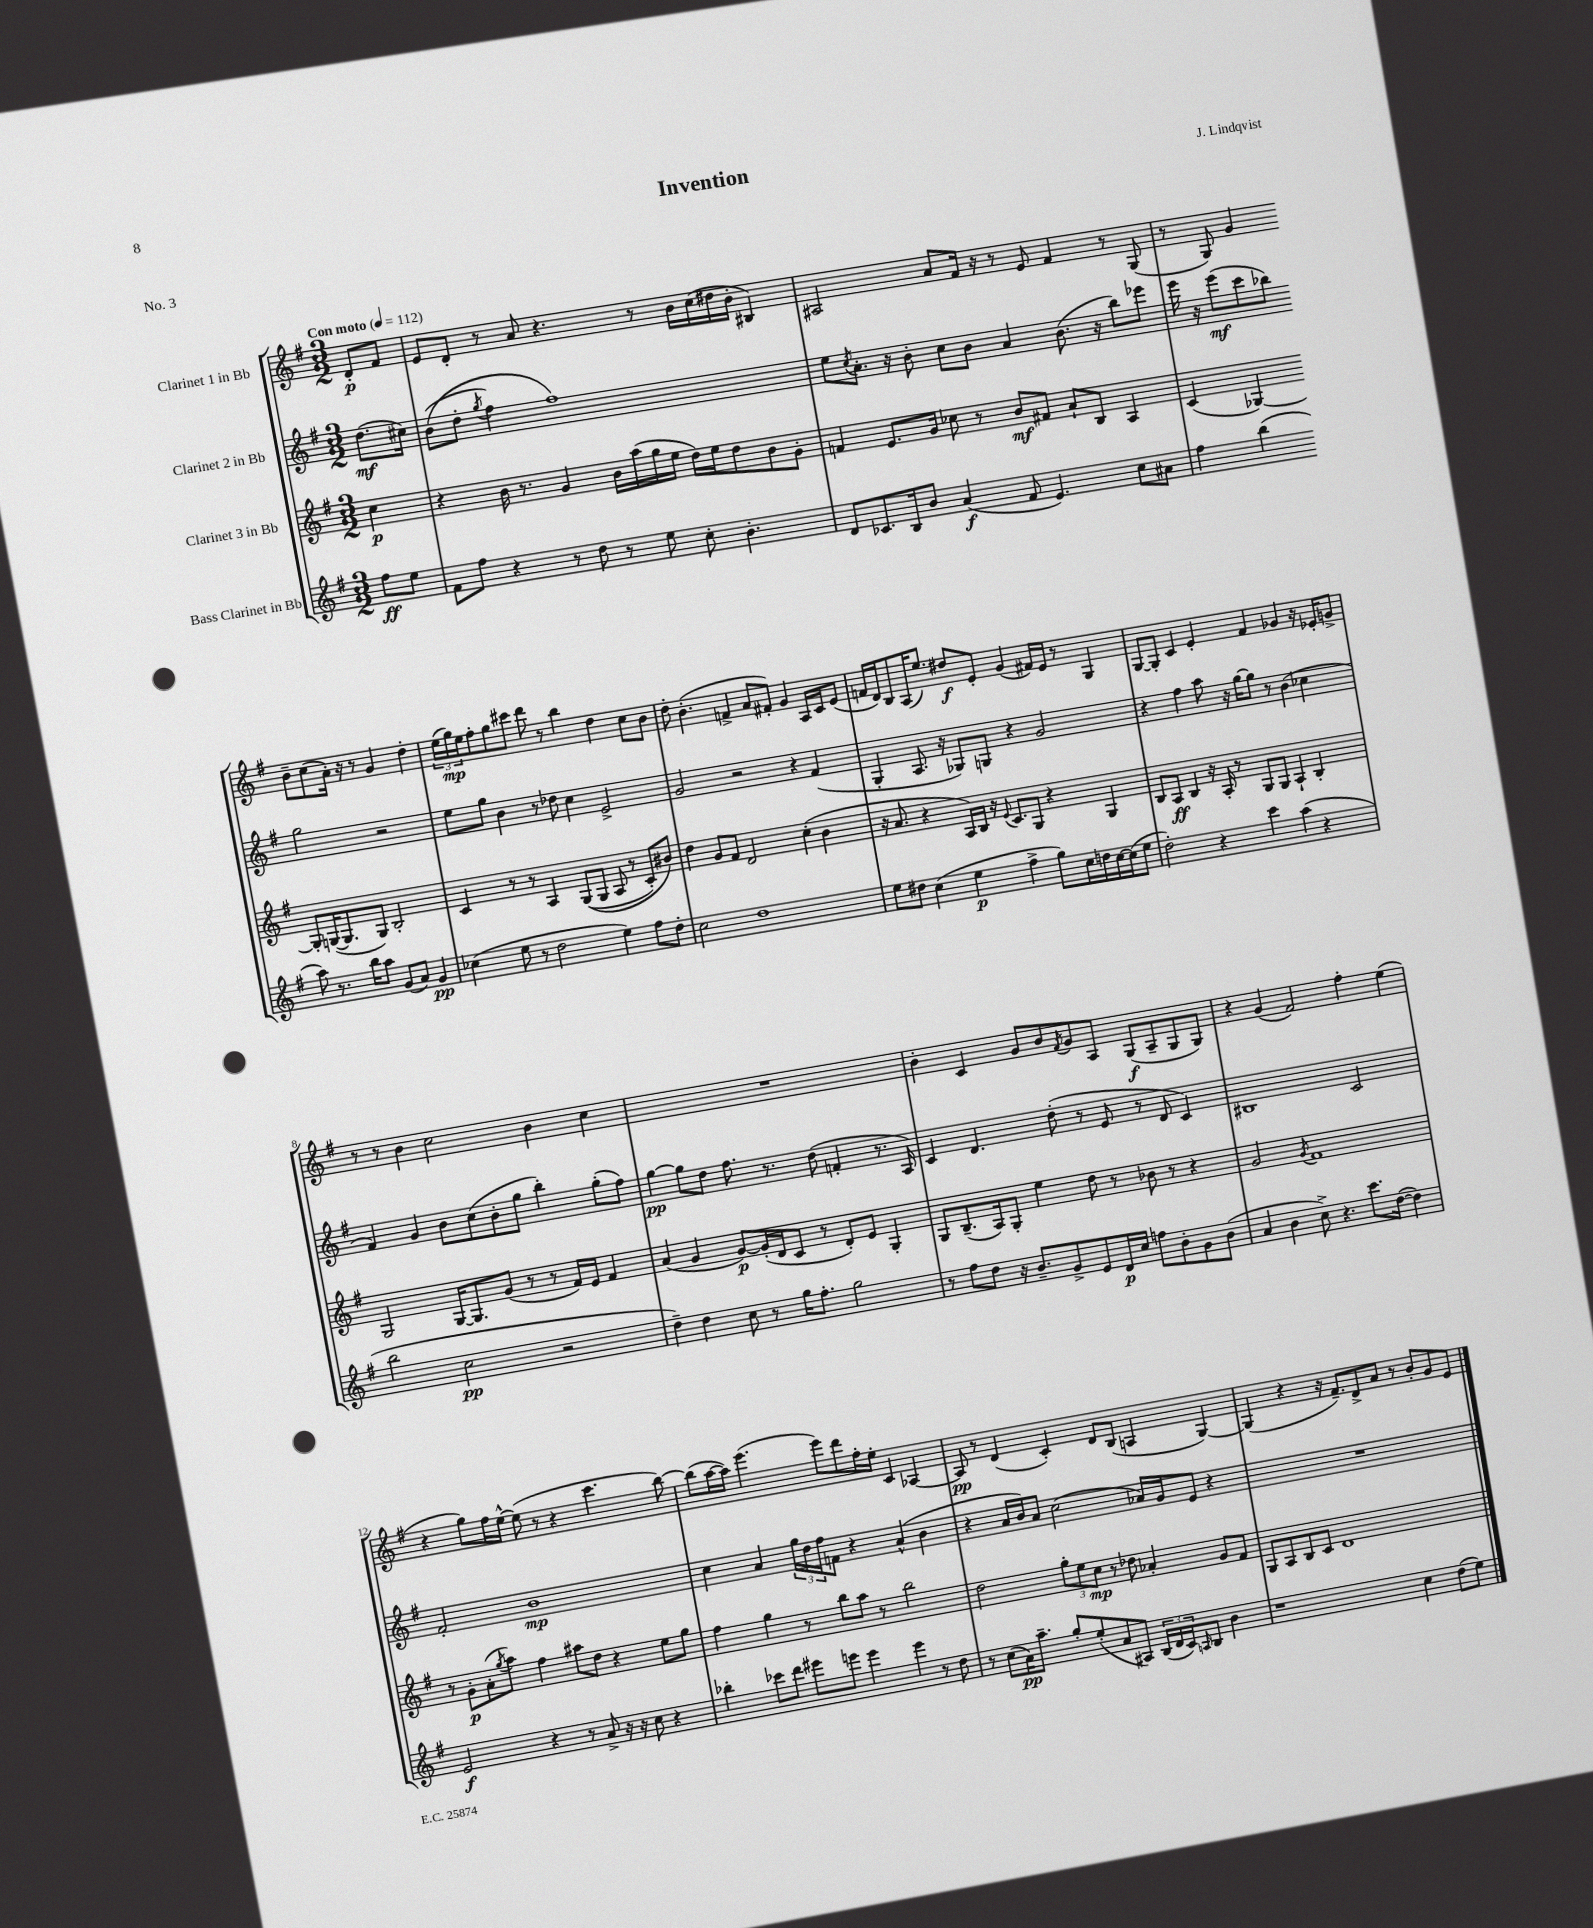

**kern	**kern	**kern	**kern
*staff4	*staff3	*staff2	*staff1
*clefG2	*clefG2	*clefG2	*clefG2
*k[f#]	*k[f#]	*k[f#]	*k[f#]
*M3/2	*M3/2	*M3/2	*M3/2
*MM112	*MM112	*MM112	*MM112
8ff#	4cc	(8.dd	8d'
8ee	.	.	8f#
.	.	16cc#)	.
=	=	=	=
8f#	4r	&((8b	8e
8ff#	.	8dd'	8d'
.	.	8qgg	.
4r	16b	4ff#)	8r
.	8.r	.	.
.	.	.	8a
8r	4g	1ff#&)	4.r
8dd	.	.	.
8r	16b	.	.
.	(16aa	.	.
8ee	16gg	.	8r
.	16ee	.	.
8cc'	16dd)	.	16b
.	16ee	.	(16cc
4.b'	8dd	.	16dd#
.	.	.	16b'
.	8b	.	4B#)
.	8g'	.	.
=	=	=	=
8d	4f	8ee	2A#
.	.	8qcc	.
8.c-	.	8.a'	.
.	8.e	.	.
16B	.	16r	.
8b	.	8b'	.
.	16g	.	.
(4a	8cc-	8cc	8a
.	8r	8b	16f#
.	.	.	16r
8f#	8b	4a	8r
4.e)	8f#	.	8e
.	8a`	(8.b	4f#
.	8B	.	.
.	.	16r	.
8cc	4A	8bb)	8r
8a#	.	8eee-	(8G
=	=	=	=
4ff#	(4c	16eee	8r
.	.	16r	.
.	.	(8eee	8G)
(4bb	[4G-)	8ccc	4g
.	.	8bb-)	.
8aa)	8G-']	2gg	8b~
8.r	([16G	.	(8cc
.	8.G]	.	.
.	.	.	16a')
16bb	.	.	16r
8aa	8G)	.	8r
(8g	2B'	2r	4g
8a)	.	.	.
4g	.	.	4dd'
=	=	=	=
(4cc-	4c	8ee	(24ee
.	.	.	24gg)
.	.	.	24ee
.	.	8gg	8ff#'
8ee	8r	4b	8gg
8r	8r	.	8ccc#
2dd	4A	8r	8ddd
.	.	8dd-	8r
.	&((8G	4cc	4bb
.	8G	.	.
4ee)	8A	2e^	4dd
.	8r	.	.
8ff#	8c')	.	8cc
8dd'	8b#&)	.	8b
=	=	=	=
2cc	4dd	2g	8dd'
.	.	.	(4.b'
.	8g	.	.
.	8f#	.	.
1dd	2d	2r	4f^
.	.	.	8a
.	.	.	8f#')
.	(4cc'	4r	4g
.	4b	(4f#	16A
.	.	.	16c
.	.	.	(8e
=	=	=	=
8ee	16r	4G'	16f
.	8.a	.	16d)
8dd#	.	.	8B
(4cc	4r	8.A	(16A
.	.	.	8.ee)
.	.	16r	.
4ee	16A)	8G-)	8dd#
.	16B	.	.
.	16r	8G	8e'
.	8qqe	.	.
.	8.c	.	.
4ff#^	.	4r	(4g
.	8G	.	.
8gg)	4r	2g	16f#)
.	.	.	16e
16cc	.	.	8r
16dd	.	.	.
[16cc	4G	.	4G
(16cc]	.	.	.
8ee	.	.	.
=	=	=	=
2dd')	8B	4r	[8G
.	8A	.	8G']
.	4B	4ff#	4c
4r	16r	8aa	4e'
.	16A'	.	.
.	8r	16r	.
.	.	[16gg	.
4ccc	8G	8gg]	4f#
.	8G	8r	.
(4aa	4A`	(4b	4g-
4r	4B'	4cc-	16r
.	.	.	16e-'
.	.	.	8g^
=	=	=	=
2bb	2G	4f#)	8r
.	.	.	8r
.	.	4g	4b
2cc	[16G	8b	2cc
.	8.G]	.	.
.	.	(8cc	.
.	(8g	8b'	.
.	8r	8gg	.
2r	8r	4bb')	4b
.	16f#)	.	.
.	16e	.	.
.	4f#	(8gg'	4cc
.	.	8ff#)	.
=	=	=	=
4dd~)	(4a	[4gg	1.r
4dd	4g	8gg]	.
.	.	8dd	.
8cc	[8g)	8.ff#	.
8r	(16g']	.	.
.	16d	8.r	.
16gg	8c	.	.
8.ff#'	.	.	.
.	8r	(8dd	.
2gg	8d')	4f'	.
.	8e	.	.
.	4G'	8.r	.
.	.	16A)	.
=	=	=	=
8r	8G	4c	4b'
8ff#	(8.B~	.	.
8dd	.	4.d	4c
.	16A)	.	.
16r	8G'	.	.
8.b~	.	.	.
.	4ee	.	8g
8g^	.	(8dd'	8b
.	.	.	8qf#
8e	8dd	8r	8g
16d	8r	8e	8A
16cc	.	.	.
8ff	8b-	8r	(8G
8b'	8r	8d	8A~
8g	4r	4c)	8G
(8b	.	.	8G)
=	=	=	=
4a	2g	1B#	4r
4b	.	.	(4g
.	8qg	.	.
8cc^)	1f#	.	2f#)
4.r	.	.	.
8.ccc	.	2c	4ff#'
([16dd	.	.	.
4dd])	.	.	(4ee
=	=	=	=
2e	8r	2f#'	4r
.	8g'	.	.
.	(8a'	.	8gg)
.	8qgg	.	.
.	8aa)	.	16ff#
.	.	.	[16ee^^
4r	4ff#	1b	(8ee]
.	.	.	8r
8r	8aa#	.	4r
8a^	8dd	.	.
16r	4r	.	4.ccc
16r	.	.	.
8cc	.	.	.
4r	8ee	.	.
.	8gg	.	[8bb)
=	=	=	=
4bb-'	4ff#	4cc	(8bb]
.	.	.	[16aa
.	.	.	16aa])
8ccc-	4gg	4a	(4.eee
8ddd	.	.	.
8eee#	8r	24gg	.
.	.	24dd	.
.	.	24ff#	.
8eee	8bb	8f	8eee)
4eee	8aa	4r	8ddd
.	8r	.	16ff#'
.	.	.	16ee'
4eee	2bb	(4a^^	4c
8r	.	4b	[4A-
8dd	.	.	.
=	=	=	=
8r	2dd	4r	8A-]
(8cc	.	.	8r
16a)	.	16a	(4d
8.aa~	.	16b)	.
.	.	8a	.
8gg'	12gg'	(2cc	4c')
.	12ee	.	.
(8ee'	.	.	.
.	12cc	.	.
8a	8r	.	8d
8A#)	8dd-	.	(8B
(24B	4a-'	16a-)	4A
24d	.	.	.
.	.	16g	.
24c)	.	.	.
16qqA	.	.	.
8B	.	8e	.
4b	8g	4r	[4G)
.	8f#	.	.
=	=	=	=
1r	8G	1.r	(4G]
.	8A	.	.
.	8B	.	4r
.	8c	.	.
.	1d	.	16r
.	.	.	8.f#~)
.	.	.	8d^
.	.	.	8a
4cc	.	.	8r
.	.	.	8b'
(8dd	.	.	8g
8ee)	.	.	8e
==	==	==	==
*-	*-	*-	*-
